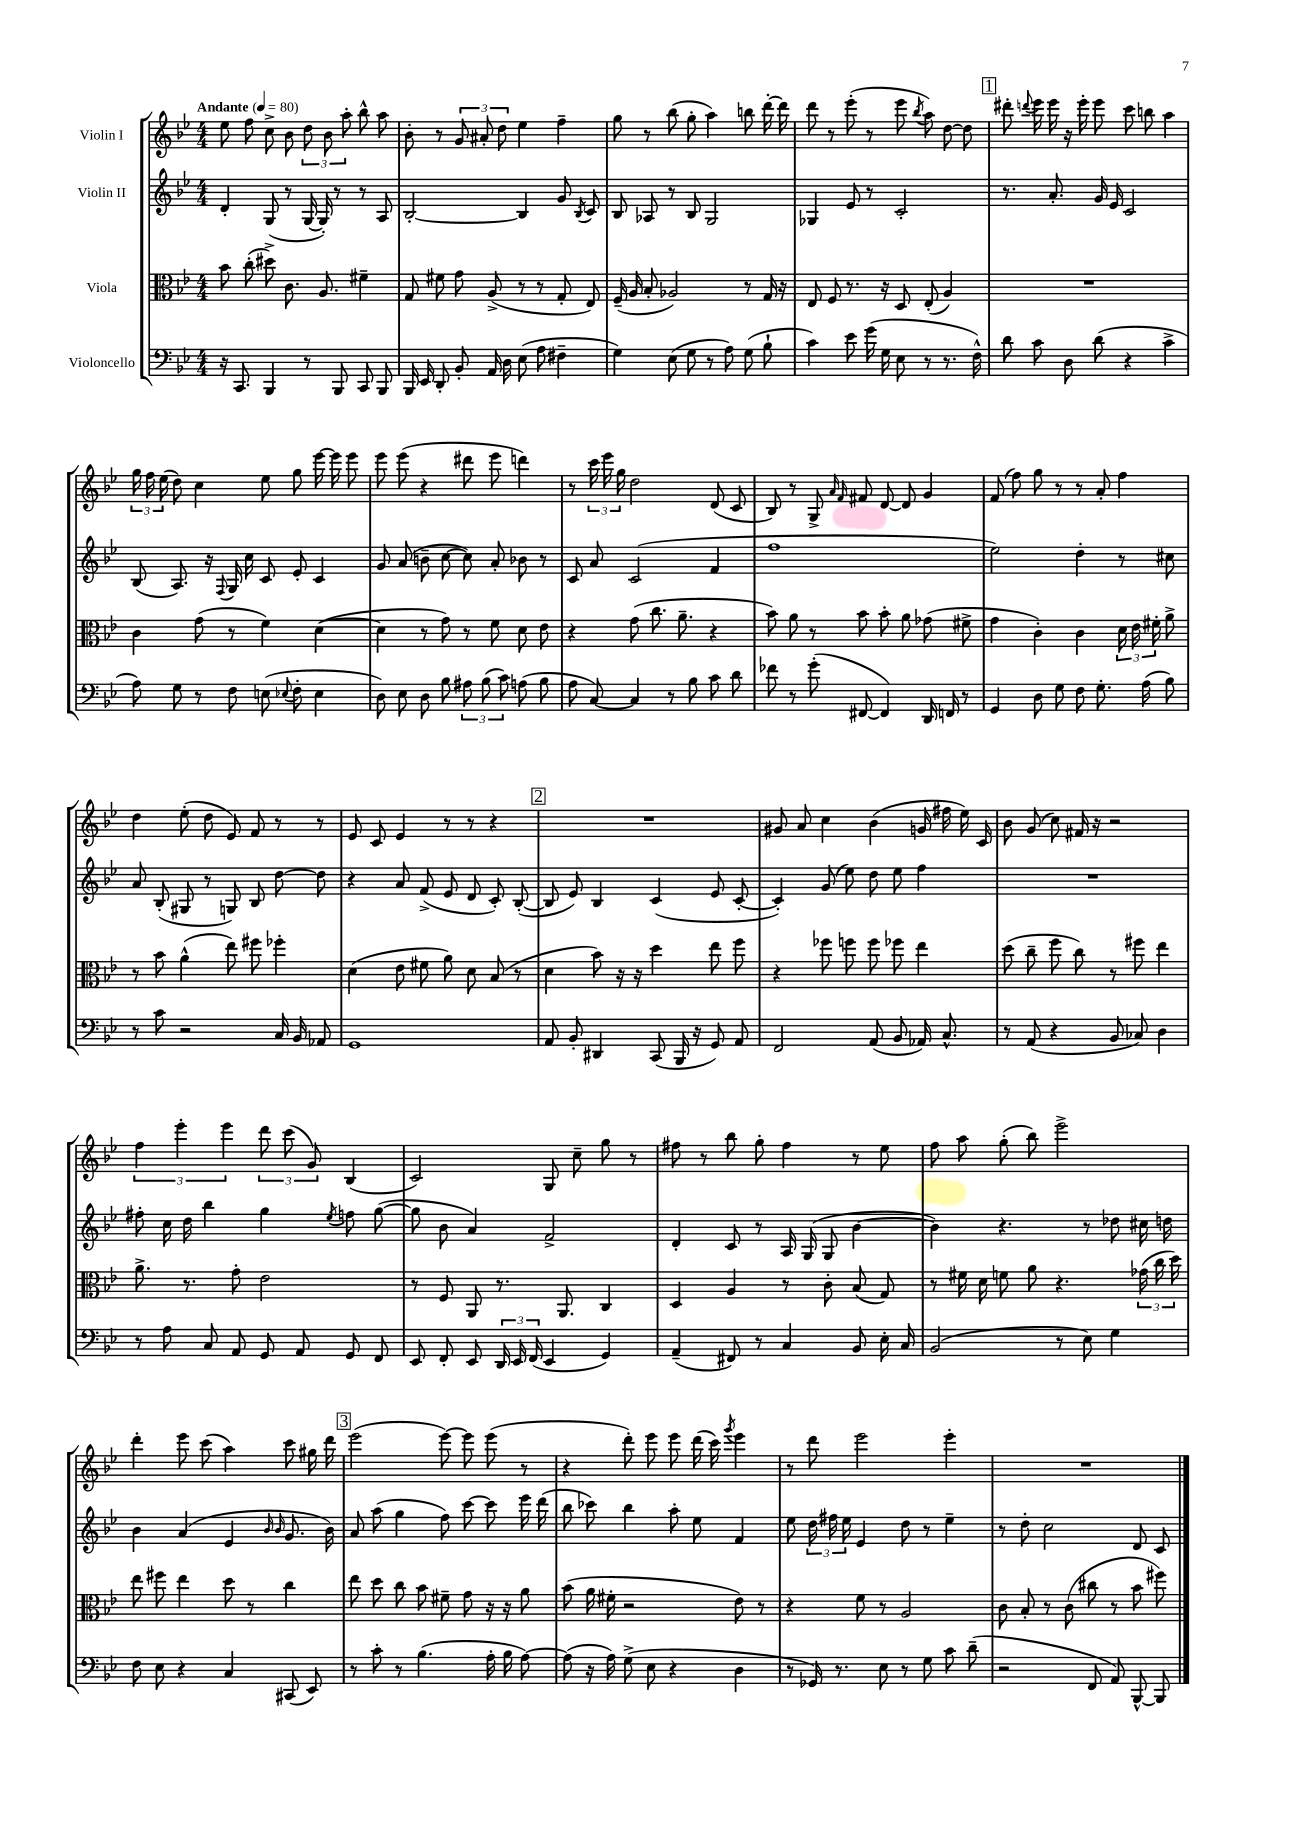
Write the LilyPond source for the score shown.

<<
\new StaffGroup <<
\new Staff = "s0" \with { instrumentName = "Violin I" } {
    \clef treble \key bes \major \numericTimeSignature \time 4/4 \tempo "Andante" 4 = 80
    \autoBeamOff ees''8 f''8 c''8-> bes'8 \tuplet 3/2 { d''8 bes'8 a''8-. } bes''8-^ a''8 |
    bes'8-. r8 \tuplet 3/2 { g'8 ais'8-. d''8 } ees''4 f''4-- |
    g''8 r8 bes''8( g''8-. a''4) b''8 d'''16~-. d'''16 |
    d'''8 r8 ees'''8-.( r8 ees'''8 \acciaccatura { bes''8 } a''8) d''8~ d''8 |
    \mark \markup { \box "1" } dis'''8-. \appoggiatura { d'''8 } ees'''16 ees'''16 r16 ees'''16-. ees'''8 c'''8 b''8 a''4 |
    \tuplet 3/2 { g''16 f''16 ees''16( } d''8) c''4 ees''8 g''8 ees'''16~ ees'''16 ees'''8 |
    ees'''8 ees'''8( r4 dis'''8 ees'''8 d'''4) |
    r8 \tuplet 3/2 { c'''16 ees'''16 g''16 } d''2 d'8( c'8 |
    bes8) r8 g8-> \grace { a'16 f'16 } fis'8 d'8~ d'8 g'4 |
    f'8( f''8) g''8 r8 r8 a'8-. f''4 |
    d''4 ees''8-.( d''8 ees'8) f'8 r8 r8 |
    ees'8 c'8 ees'4 r8 r8 r4 |
    \mark \markup { \box "2" } R1 |
    gis'8 a'8 c''4 bes'4( g'16 fis''16 ees''16) c'16 |
    bes'8 g'8( c''8) fis'16 r16 r2 |
    \tuplet 3/2 { f''4 ees'''4-. ees'''4 } \tuplet 3/2 { d'''8 c'''8( g'8) } bes4( |
    c'2) g8 c''8-- g''8 r8 |
    fis''8 r8 bes''8 g''8-. fis''4 r8 ees''8 |
    f''8 a''8 g''8-.( bes''8) ees'''2-> |
    d'''4-. ees'''8 c'''8( a''4) c'''8 gis''16 d'''16 |
    \mark \markup { \box "3" } ees'''2( ees'''8~) ees'''8 ees'''8( r8 |
    r4 d'''8-.) ees'''8 ees'''8 d'''16( c'''16) \acciaccatura { g'''8 } ees'''4 |
    r8 d'''8 ees'''2 ees'''4-. |
    R1 \bar "|." |
}
\new Staff = "s1" \with { instrumentName = "Violin II" } {
    \clef treble \key bes \major \numericTimeSignature \time 4/4
    \autoBeamOff d'4-. g8( r8 g16~ g16-.) r8 r8 a8 |
    bes2~-. bes4 g'8 \acciaccatura { bes8 } c'8 |
    bes8 aes8 r8 bes8 g2 |
    ges4 ees'8 r8 c'2-. |
    \mark \markup { \box "1" } r8. a'8.-. g'16 ees'16 c'2 |
    bes8( a8.) r16 \appoggiatura { f8 } g16 c''16 c'8 ees'8-. c'4 |
    g'8 a'8( b'8-- c''8~ c''8) a'8-. bes'8 r8 |
    c'8 a'8 c'2( f'4 |
    f''1 |
    ees''2) d''4-. r8 cis''8 |
    a'8 bes8-.( gis8 r8 g8) bes8 d''8~ d''8 |
    r4 a'8 f'8->( ees'8 d'8 c'8-.) bes8~-.( |
    \mark \markup { \box "2" } bes8 ees'8) bes4 c'4( ees'8 c'8~-. |
    c'4-.) g'8( ees''8) d''8 ees''8 f''4 |
    R1 |
    fis''8-. c''16 d''16 bes''4 g''4 \acciaccatura { ees''8 } f''8 g''8~( |
    g''8 bes'8 a'4) f'2-> |
    d'4-. c'8 r8 a16 g16( g8 bes'4~ |
    bes'4) r4. r8 des''8 cis''16 d''16 |
    bes'4 a'4( ees'4 \grace { bes'16 bes'16 } g'8. bes'16) |
    \mark \markup { \box "3" } a'8 a''8( g''4 f''8) c'''8~ c'''8 ees'''16 d'''16( |
    bes''8 ces'''8) bes''4 a''8-. ees''8 f'4 |
    ees''8 \tuplet 3/2 { d''16 fis''16 ees''16 } ees'4 d''8 r8 ees''4-- |
    r8 d''8-. c''2 d'8 c'8 \bar "|." |
}
\new Staff = "s2" \with { instrumentName = "Viola" } {
    \clef alto \key bes \major \numericTimeSignature \time 4/4
    \autoBeamOff bes'8 c''8-.( dis''8->) c'8. a8. fis'4-- |
    g8 fis'8 g'8 a8->( r8 r8 g8-. ees8) |
    f16--( a16 bes8-. aes2) r8 g16 r16 |
    ees8 f8 r8. r16 d8 ees8-.( a4) |
    \mark \markup { \box "1" } R1 |
    c'4 g'8( r8 f'4) d'4~( |
    d'4 r8 g'8) r8 f'8 d'8 ees'8 |
    r4 g'8( c''8. a'8.-- r4 |
    bes'8) a'8 r8 bes'8 bes'8-. a'8 ges'8( fis'8-> |
    g'4 c'4-.) c'4 \tuplet 3/2 { d'16 ees'16 fis'16-. } a'8-> |
    r8 bes'8 a'4-^( ees''8) fis''8 fes''4-. |
    d'4( ees'8 fis'8 a'8) d'8 bes8( r8 |
    \mark \markup { \box "2" } d'4 bes'8) r16 r16 d''4 ees''8 f''8 |
    r4 fes''8 f''8 f''8 fes''8 ees''4 |
    d''8( c''8-- f''8 c''8) r8 fis''8 ees''4 |
    a'8.-> r8. g'8-. ees'2 |
    r8 f8 a,8 r8. a,8. c4 |
    d4 a4 r8 c'8-. bes8( g8) |
    r8 fis'16 d'16 f'8 a'8 r4. \tuplet 3/2 { ges'16( c''16 d''16) } |
    ees''8 fis''8 ees''4 d''8 r8 c''4 |
    \mark \markup { \box "3" } ees''8 d''8 c''8 bes'8 fis'8-- g'8 r16 r16 a'8 |
    bes'8( a'16 fis'16-. r2 ees'8) r8 |
    r4 f'8 r8 a2 |
    c'8 bes8-. r8 c'8( cis''8 r8 bes'8 fis''8) \bar "|." |
}
\new Staff = "s3" \with { instrumentName = "Violoncello" } {
    \clef bass \key bes \major \numericTimeSignature \time 4/4
    \autoBeamOff r16 c,8. bes,,4 r8 bes,,8 c,8 bes,,8 |
    bes,,16 ees,16 d,8-. bes,8-. a,16 d16 ees8( a8 fis4-- |
    g4) ees8( g8 r8 a8) g8( bes8-! |
    c'4) ees'8 g'16( g16 ees8 r8 r8. f16-^) |
    \mark \markup { \box "1" } d'8 c'8 d8 d'8( r4 c'4-> |
    a8) g8 r8 f8 e8( \appoggiatura { ees8 } f8-. ees4 |
    d8) ees8 d8 bes8 \tuplet 3/2 { ais8 bes8( c'8) } a8( bes8 |
    a8 c8~) c4 r8 bes8 c'8 d'8 |
    fes'8 r8 g'8-.( fis,8~ fis,4) d,16 f,16 r8 |
    g,4 d8 g8 f8 g8.-. a16( bes8) |
    r8 c'8 r2 c16 bes,16 aes,8 |
    g,1 |
    \mark \markup { \box "2" } a,8 bes,8-. dis,4 c,8( bes,,16 r16 g,8) a,8 |
    f,2 a,8( bes,8 aes,16) c8.-^ |
    r8 a,8( r4 bes,8 ces8) d4 |
    r8 a8 c8 a,8 g,8 a,8 g,8 f,8 |
    ees,8 f,8-. ees,8 \tuplet 3/2 { d,16 ees,16 f,16( } ees,4 g,4) |
    a,4--( fis,8) r8 c4 bes,8 ees16-. c16 |
    bes,2( r8 ees8) g4 |
    f8 ees8 r4 c4 cis,8( ees,8) |
    \mark \markup { \box "3" } r8 c'8-. r8 bes4.( a16-. bes16 a8~) |
    a8( r16 a16) g8->( ees8 r4 d4 |
    r8 ges,16) r8. ees8 r8 g8 c'8 d'8--( |
    r2 f,8 a,8) bes,,8~-^ bes,,8 \bar "|." |
}
>>
>>
\layout { \context { \Score \remove "Bar_number_engraver" } }
